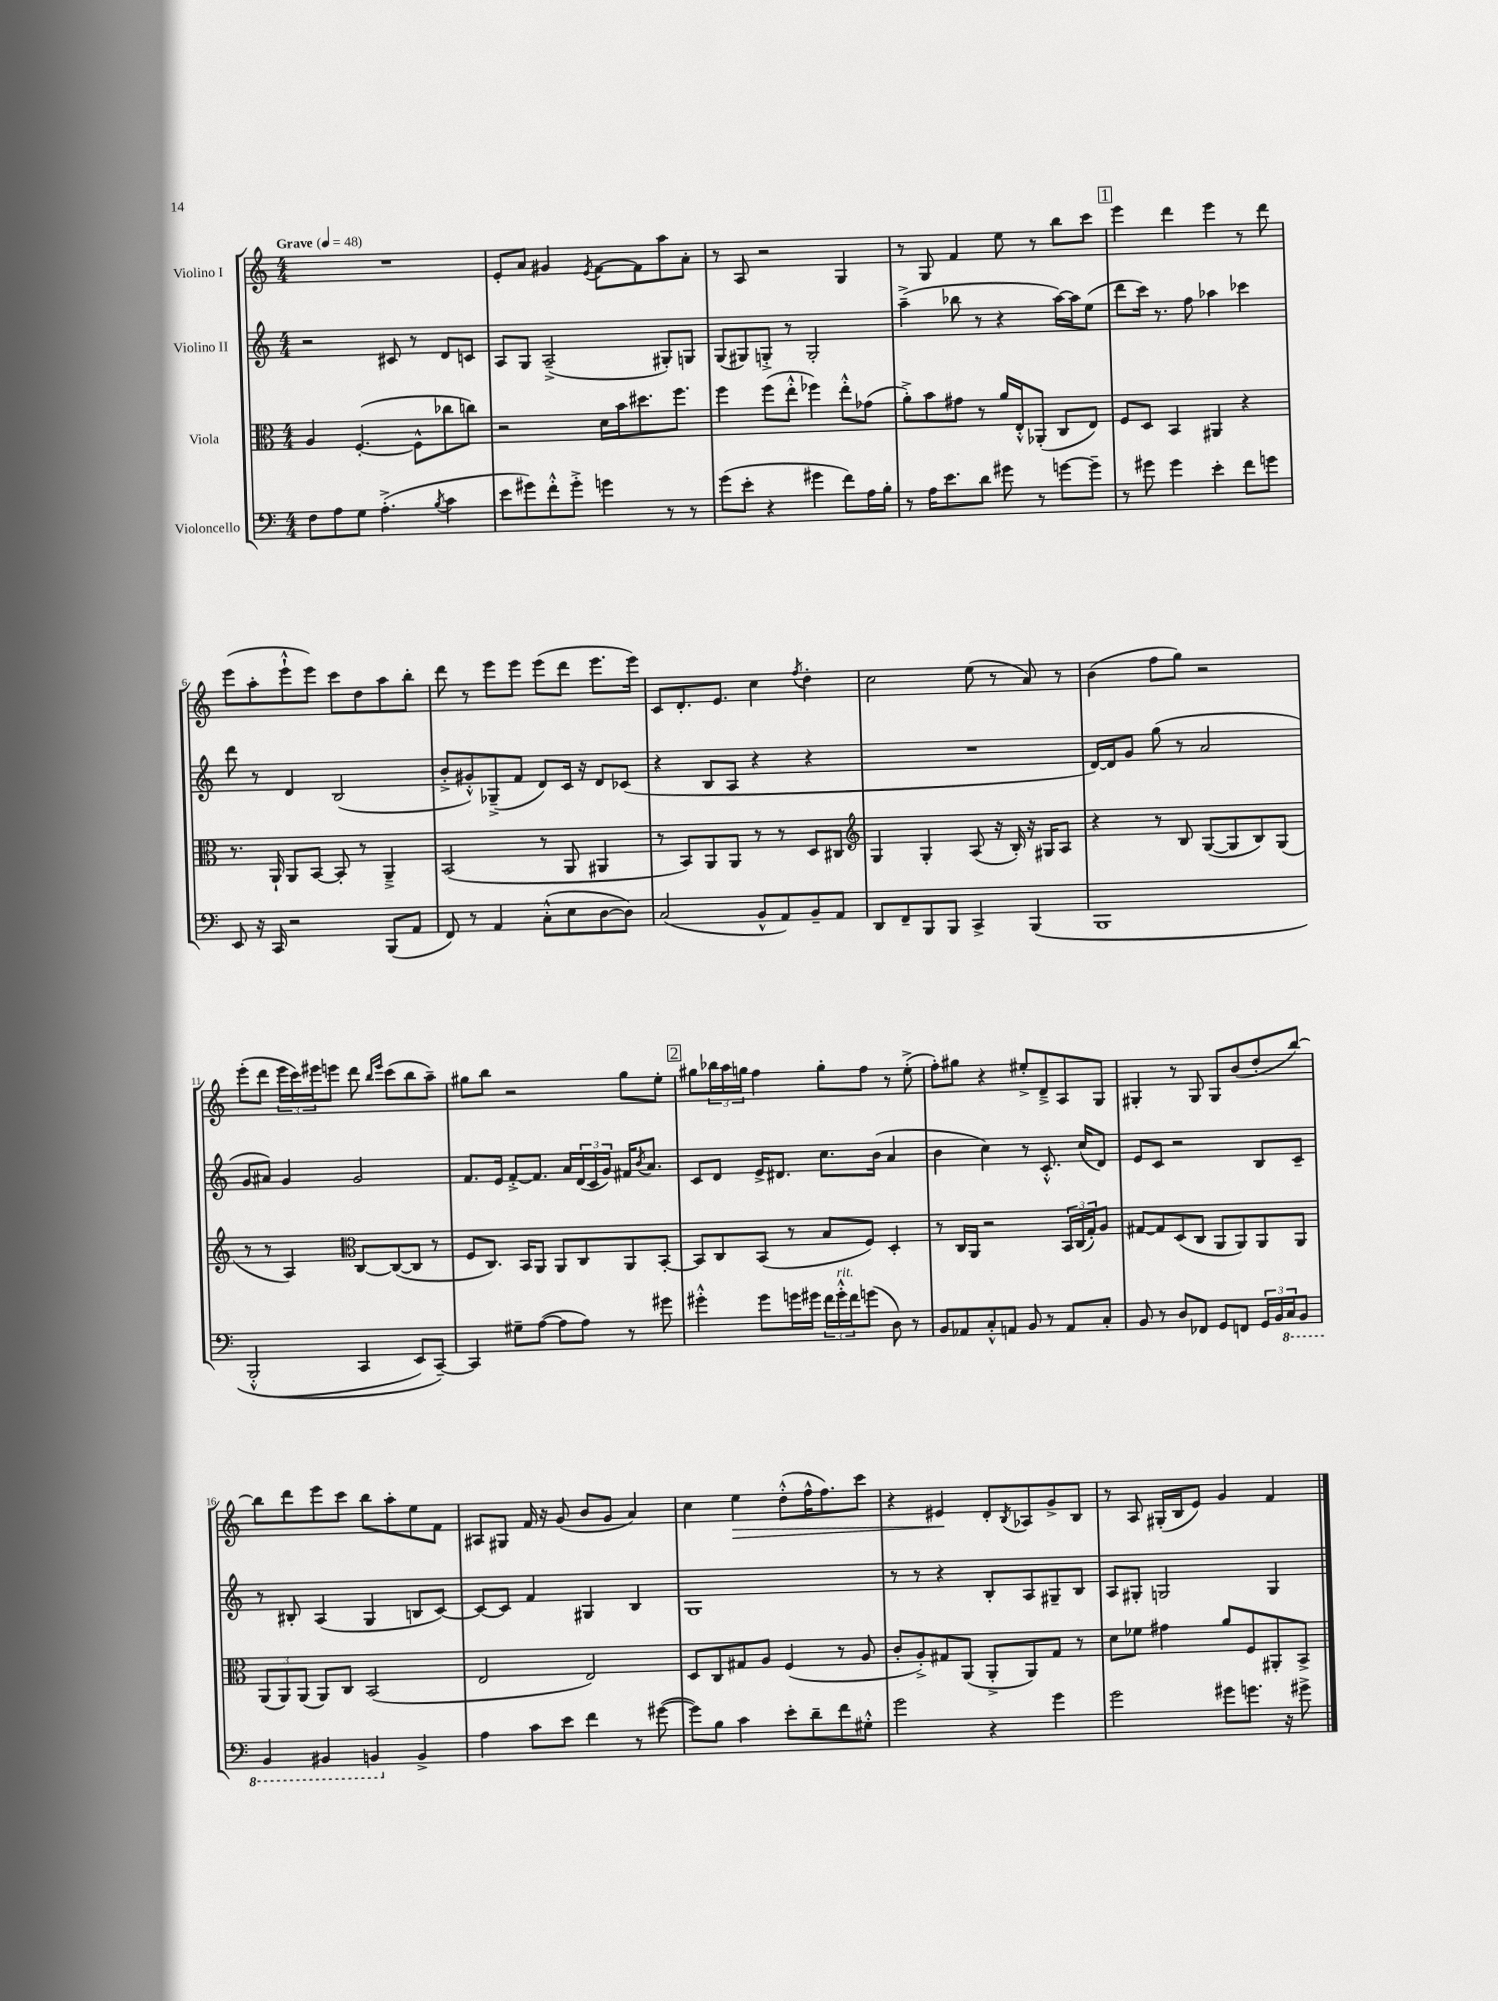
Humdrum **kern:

**kern	**kern	**kern	**kern
*staff4	*staff3	*staff2	*staff1
*clefF4	*clefC3	*clefG2	*clefG2
*k[]	*k[]	*k[]	*k[]
*M4/4	*M4/4	*M4/4	*M4/4
*MM48	*MM48	*MM48	*MM48
8F\L	4A/	2r	1r
8A\	.	.	.
8G\J	([4.F'/	.	.
(4.A'^\	.	.	.
.	.	8c#/	.
.	8F^^\]L	8r	.
8qB/	.	.	.
4c\	8cc-\	8d/L	.
.	8cc\J)	8c/J	.
=	=	=	=
8e\L	2r	8A/L	8e'/L
8g#\)	.	8G/J	8a/J
8f'^^\	.	(2A~^/	4g#/
8g#'^\J	.	.	.
.	.	.	8qe/
4g\	16d\LL	.	[8f\L
.	16b\J	.	.
.	8.dd#\	.	8f\]
8r	.	8G#'/L)	8aa\
.	8.ff\J	.	.
8r	.	8G/J	8a'\J
=	=	=	=
(8g\L	4ff\	(8G/L	8r
8e'\J	.	8G#/)	8A/
4r	(8ff\L	8G'^/J	2r
.	8ee'^^\J	8r	.
4g#\	4ff-\)	2G'/	.
8f\L)	8ee'^^\L	.	4G/
16A\L	(8g-\J	.	.
16B'\JJ	.	.	.
=	=	=	=
8r	8a'^\L)	(4aa~^\	8r
16A\LK	8b\	.	8G/
8.e\	.	.	.
.	8g#\J	8bb-\	4f/
8d\J	8r	8r	.
8g#\	16a/LL	4r	8ee\
.	16E'^^/J	.	.
8r	(8AA-'/J	.	8r
[8g\L	8C/L	[16aa\LL)	8bb\L
.	.	16aa\]J	.
8g~\]J	8E/J)	(8ee\J	8ccc\J
=	=	=	=
8r	8F/L	8ddd\L	4eee\
8g#\	8D/J	16ccc\Jk)	.
.	.	8.r	.
4g#\	4BB/	.	4ddd\
.	.	8ff\	.
4e'\	4AA#/	4aa-\	4eee\
8f\L	4r	4ccc-\	8r
8g\J	.	.	8ddd\
=	=	=	=
8EE/	8.r	8ddd\	(8eee\L
16r	.	8r	8aa'\
16CC/	16AA`/	.	.
2r	8AA/L	4d/	8eee`^^\
.	[8BB/J	.	8eee\J)
.	8BB'/]	(2B/	8ccc\L
.	8r	.	8dd\
(8BBB/L	4AA~^/	.	8aa\
8AA/J	.	.	8bb'\J
=	=	=	=
8FF/)	(2BB/	8b'^/L	8ddd\
8r	.	8g#'^^/)	8r
4AA/	.	(8G-~^/	8eee\L
.	.	8f/J	8eee\J
(8C'^^\L	8r	8d/L)	(8eee\L
8E\	8AA/	16c/Jk	8ddd\J
.	.	16r	.
[8D\	4AA#/	8d/L	8.eee\L
8D\]J)	.	(8c-/J	.
.	.	.	16eee\Jk)
=	=	=	=
(2C/	8r	4r	8c/L
.	8BB/L)	.	8.d'/
.	8AA/	8B/L	.
.	.	.	8.e/J
.	8AA/J	8A/J	.
8BB^^/L	8r	4r	4cc\
8AA/)	8r	.	.
.	.	.	8qff/
8BB~/	8D/L	4r	4dd'\
8AA/J	8C#/J	.	.
=	=	=	=
*	*clefG2	*	*
8DD/L	4G/	1r	2cc\
8FF~/	.	.	.
8BBB/	4G'/	.	.
8BBB/J	.	.	.
4CC^/	(8A/	.	(8ee\
.	16r	.	8r
.	16B'/)	.	.
&(4BBB/	16r	.	8a/)
.	16G#/LK	.	.
.	8A/J	.	8r
=	=	=	=
1BBB	4r	[16d/LL)	(4b\
.	.	16d/]J	.
.	.	8g/J	.
.	8r	(8gg\	8ff\L
.	8B/	8r	8gg\J)
.	([8G/L	2a/	2r
.	8G/]	.	.
.	8B/)	.	.
.	(8G/J	.	.
=	=	=	=
(2BBB'^^/	8r	8g/L	(8eee'\L
.	8r	8a#/J)	8ddd\J
.	4A/)	4g/	24eee\LL
.	.	.	24ccc\)
.	.	.	24eee#\J
.	.	.	8eee\J
*	*clefC3	*	*
4CC/	[8C/L	2g/	8ddd\
.	.	.	16qqbb/LL
.	.	.	16qqeee/JJ
.	(8C/_	.	(8ccc\L
8EE/L)	8C/]J	.	8bb\
[8CC~/J&)	8r	.	8aa~\J)
=	=	=	=
4CC/]	8F/L	8.f/L	8gg#\L
.	8.C/J)	.	8bb\J
.	.	16e/Jk	.
8G#~\L	.	[8f'^/L	2r
.	16BB/LK	.	.
([8A\J	8AA/J	8.f/]J	.
8A\]L	8AA/L	.	.
.	.	16a/LL	.
8A\J)	8C/	(24d/	.
.	.	24c/	.
.	.	24g/JJ)	.
8r	8AA/	16f#/LK	8gg#\L
.	.	8qb/	.
.	.	8.a/J	.
8g#\	[8BB'/J	.	8ee'\J
=	=	=	=
4g#'^^\	8BB/]L	8c/L	8gg#\L
.	8C/	8d/J	24bb-\L
.	.	.	24aa\
.	.	.	24gg\JJ
8g#\L	(8BB/J	16e^/LK	4ff\
.	.	8.d#/J	.
16g\L	8r	.	.
16g#\JJ	.	.	.
24f\LL	8B/L	8.cc\L	8gg'\L
24g#'^^\	.	.	.
24f\J	.	.	.
(8g\J	8F/J)	.	8ff\J
.	.	(16b\Jk	.
8D\)	4D'/	4a/	8r
8r	.	.	(8ee'^\
=	=	=	=
8BB/L	8r	4b\	8ff'\L)
8AA-/	16C/LL	.	8gg#\J
.	16AA/JJ	.	.
8C'^^/	2r	4cc\)	4r
8AA/J	.	.	.
8BB/	.	8r	8ee#'^/L
8r	.	8.c'^^/	8d~^/
8AA/L	24BB/LL	.	8A/
.	(24C/	.	.
.	.	(16cc/LK	.
.	24G'/J)	.	.
8C'/J	8A/J	8d/J)	8G/J
=	=	=	=
8BB/	[8G#/L	8e/L	4G#'/
8r	8G#/]	8c/J	.
8D/L	(8D/	2r	8r
8FF-/J	8C/J	.	8G#/
8GG/L	8AA/L	.	8G#/L
8FF/J	8AA/)	.	(8b/
24GG/LL	8AA/	8B/L	8dd'/
24BB/	.	.	.
24CC/J	.	.	.
8BBB/J	8AA/J	8c~/J	[8bb/J)
=	=	=	=
4BBB/	(12AA/L	8r	8bb\]L
.	12AA/)	.	.
.	.	8B#'/	8ddd\
.	(12AA/J	.	.
4BBB#/	8AA/L)	(4A/	8eee\
.	8C/J	.	8ccc\J
4BBB/	(2BB/	4G/	8bb\L
.	.	.	8aa'\
4BB^/	.	8B/L	8ee\
.	.	[8c/J)	8f\J
=	=	=	=
4A\	2E/	8c/_L	8A#/L
.	.	8c/]J	8G#/J
8c\L	.	4f/	16f/
.	.	.	16r
8e\J	.	.	(8g/
4f\	2E/)	4G#/	8b/L
.	.	.	8g/J
8r	.	4B/	4a/)
([8g#\	.	.	.
=	=	=	=
8g#\]L)	8D/L	1G	4cc\
8B\J	8C/	.	.
4c\	8G#/	.	4ee\
.	8A/J	.	.
8e'\L	(4F/	.	(8dd'^^\L
8d~\	.	.	16ff^^\K
.	.	.	8.ff\)
8f\	8r	.	.
8G#'^^\J	8A/	.	8ccc\J
=	=	=	=
2g\	8c'/L	8r	4r
.	8A'^/)	8r	.
.	8G#/	4r	4e#/
.	(8AA/J	.	.
4r	8AA'^/L	8B'/L	8d'/L
.	.	.	8qB/
.	8AA/)	8A/	8A-/
4g\	8G#/J	8G#~/	8g^/
.	8r	8B/J	8B/J
=	=	=	=
2g\	8d\L	8A/L	8r
.	8f-\J	8G#'/J	8A/
.	4g#\	2G/	(16G#'/LL
.	.	.	16B/J
.	.	.	8e/J)
8g#\L	8a/L	.	4g/
8.g\J	8F/	.	.
.	8AA#'/	4G/	4f/
16r	.	.	.
8g#^\	8BB^/J	.	.
==	==	==	==
*-	*-	*-	*-
